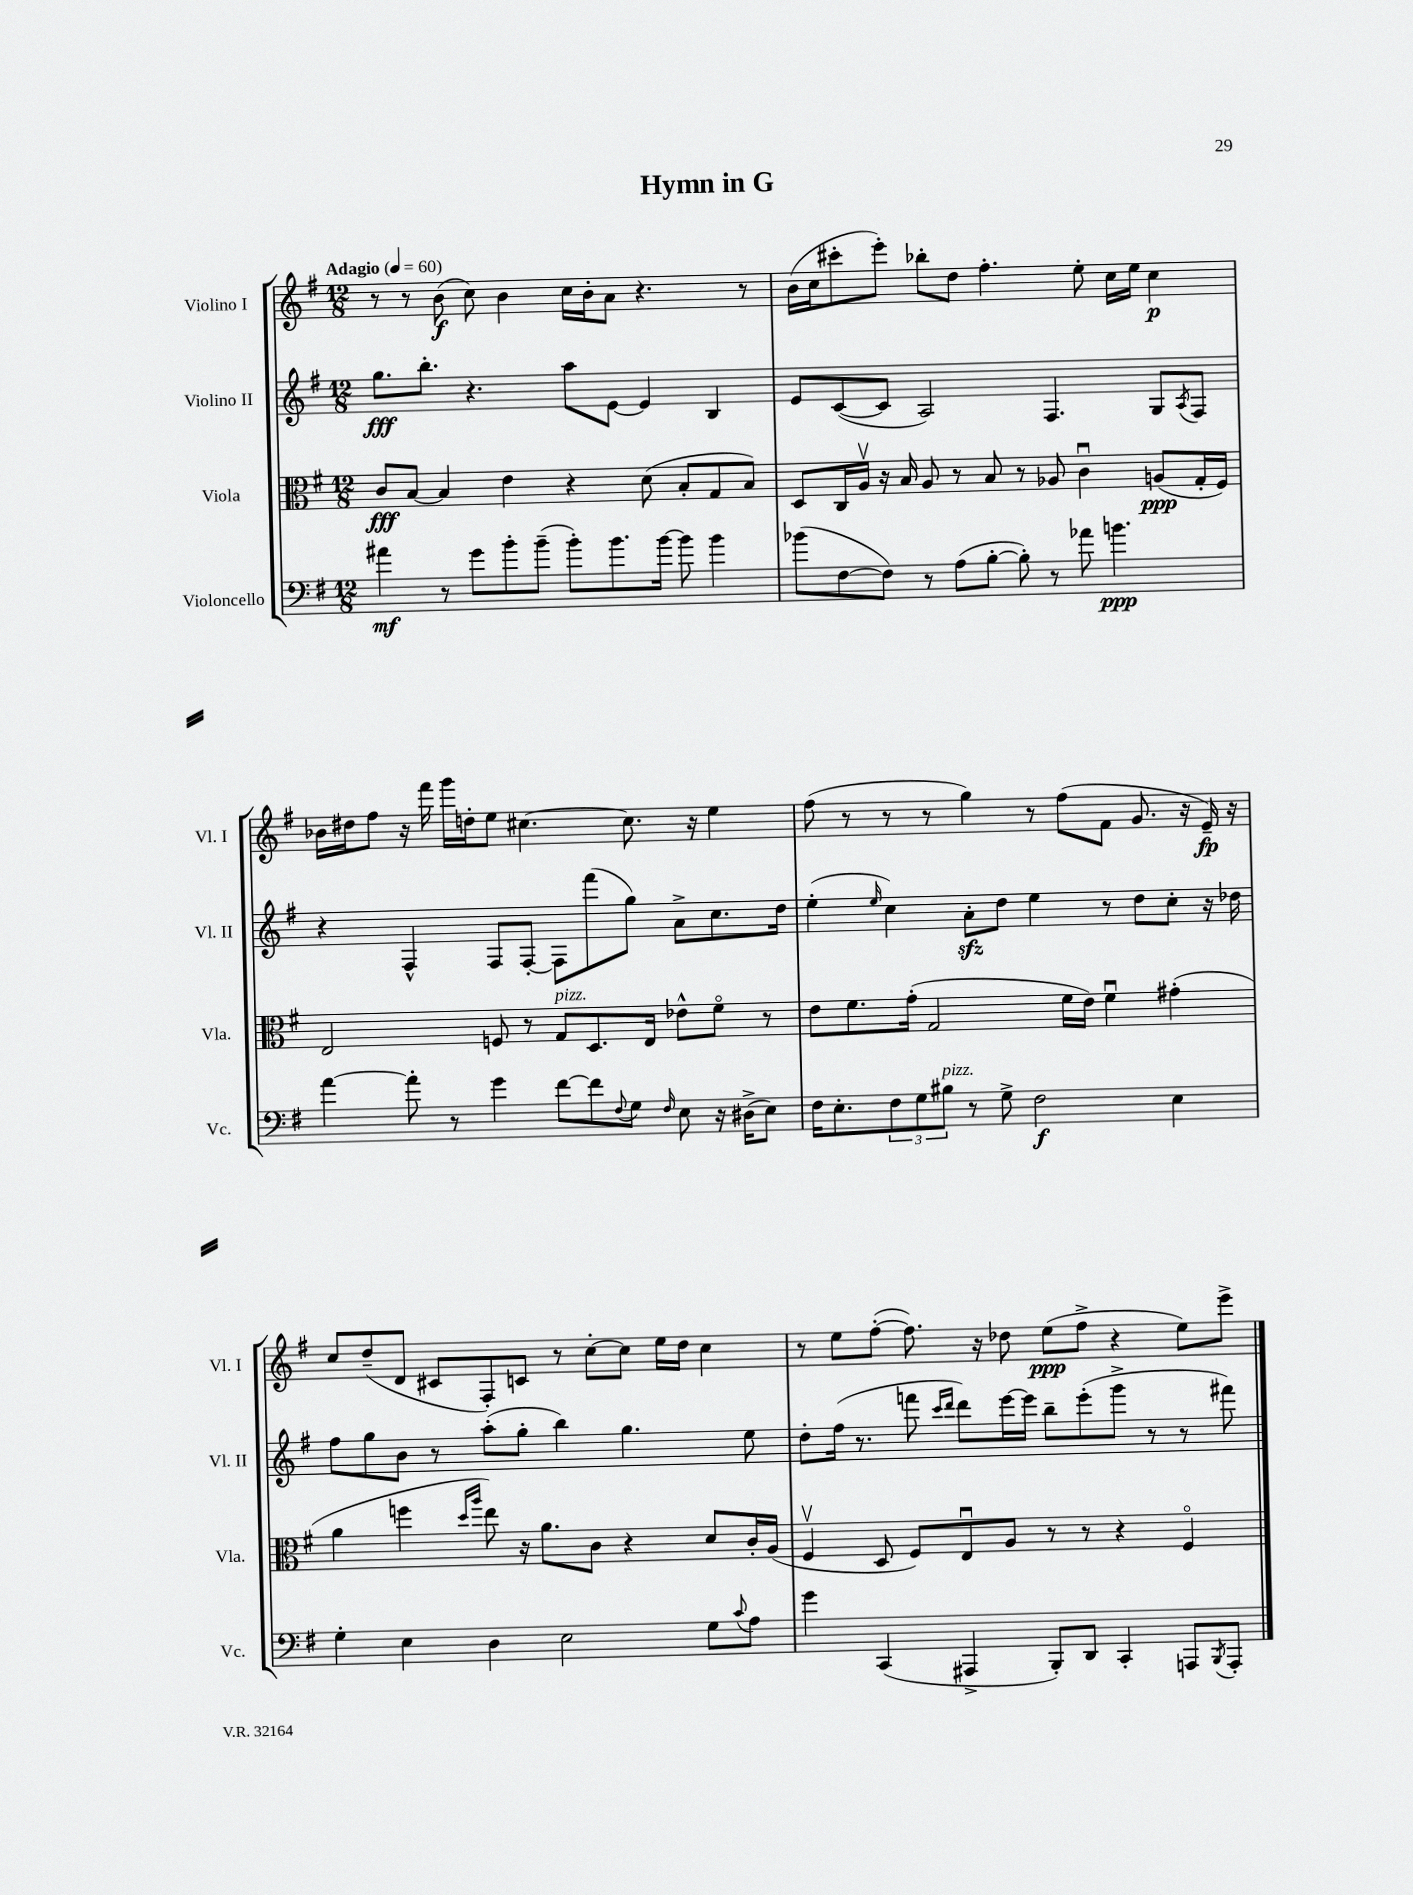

**kern	**kern	**kern	**kern
*staff4	*staff3	*staff2	*staff1
*clefF4	*clefC3	*clefG2	*clefG2
*k[f#]	*k[f#]	*k[f#]	*k[f#]
*M12/8	*M12/8	*M12/8	*M12/8
*MM60	*MM60	*MM60	*MM60
4a#\	8c/L	8.gg\L	8r
.	[8B/J	.	8r
.	.	8.bb'\J	.
8r	4B/]	.	(8b\
8g\L	.	4.r	8cc\)
8b'\	4e\	.	4b\
(8b~\J	.	.	.
8b'\L)	4r	8aa\L	16cc\LL
.	.	.	16b'\J
8.b\	.	[8e\J	8a\J
.	(8d\	4e/]	4.r
[16b\Jk	.	.	.
8b\]	8B'/L	.	.
4b\	8G/	4B/	.
.	8B/J)	.	8r
=	=	=	=
(8b-\L	8D/L	8e/L	(16b\LL
.	.	.	16cc\J
[8F#\	16C/L	([8c/	8ccc#'\
.	16Av/JJ	.	.
8F#\]J)	16r	8c/]J	8eee'\J)
.	16B/	.	.
8r	8A/	2A/)	8bb-'\L
(8A\L	8r	.	8dd\J
[8B'\J	8B/	.	4.ff#'\
8B'\])	8r	.	.
8r	8A-/	4.F#/	.
8a-\	4cu\	.	8ee'\
4.b\	.	.	16cc\LL
.	.	.	16ee\JJ
.	(8A/L	8G/L	4cc\
.	.	8qA/	.
.	16G'/L	8F#/J	.
.	16F#/JJ)	.	.
=	=	=	=
[4a\	2E/	4r	16b-\LL
.	.	.	16dd#\J
.	.	.	8ff#\J
8a'\]	.	4F#^^/	16r
.	.	.	16fff#\
8r	.	.	16ggg\LL
.	.	.	16dd'\J
4g\	8F/	8F#/L	8ee\J
.	8r	[8F#'/J	[4.cc#\
[8f#\L	8G/L	8F#\]L	.
8f#\]	8.D/	(8fff#\	.
8qqF#/	.	.	.
8G\J	.	8gg\J)	8.cc#\]
.	16E/Jk	.	.
16qqF#/	.	.	.
8E\	8e-^^\L	8a^\L	.
.	.	.	16r
16r	8f#o\J	8.cc\	4ee\
(16D#^\LK	.	.	.
8E\J)	8r	.	.
.	.	16dd\Jk	.
=	=	=	=
16F#\LK	8e\L	(4ee'\	(8ff#\
8.E'\	.	.	.
.	8.f#\	.	8r
.	.	16qqee/	.
12F#\	.	4cc\)	8r
.	(16g'\Jk	.	.
12G\	.	.	.
.	2G/	.	8r
12B#\J	.	.	.
8r	.	8a'\L	4gg\)
8G^\	.	8dd\J	.
2F#\	.	4ee\	8r
.	16f#\LL	.	(8ff#\L
.	16e\JJ)	.	.
.	4f#u\	8r	8f#\J
.	.	8dd\L	8.g/
4E\	(4g#'\	8cc'\J	.
.	.	.	16r
.	.	16r	16e~/)
.	.	16dd-\	16r
=	=	=	=
4G'\	4a\	8ff#\L	8cc/L
.	.	8gg\	(8dd~/
4E\	4ff\	8b\J	8d/J
.	.	8r	8c#/L
.	16qqdd/LL	.	.
.	16qqaa/JJ	.	.
4D\	8ee\)	(8aa'\L	8F#'/)
.	16r	8gg'\J	8c/J
.	8.a\L	.	.
2E\	.	4bb\)	8r
.	8c\J	.	[8cc'\L
.	4r	4.gg\	8cc\]J
.	.	.	16ee\LL
.	.	.	16dd\JJ
8G\L	8d/L	.	4cc\
8qqc/	.	.	.
8A\J	16c'/L	8ee\	.
.	(16A/JJ	.	.
=	=	=	=
4g\	4F#v/	8dd'\L	8r
.	.	(16ff#\Jk	8ee\L
.	.	8.r	.
(4CC/	8D/	.	([8ff#'\J
.	8F#/L)	8fff\	8.ff#\])
.	.	16qqccc/LL	.
.	.	16qqddd/JJ	.
4AAA#^/	8Eu/	8ddd\L)	.
.	.	.	16r
.	8A/J	[16eee\L	8dd-\
.	.	16eee\]JJ	.
8BBB'/L)	8r	8bb~\L	(8ee\L
8DD/J	8r	(8eee'\	8ff#^\J
4CC'/	4r	8ggg^\J	4r
.	.	8r	.
8AAA/L	4F#o/	8r	8ee\L)
8qBBB/	.	.	.
8AAA'/J	.	8fff#\)	8eee^\J
==	==	==	==
*-	*-	*-	*-
